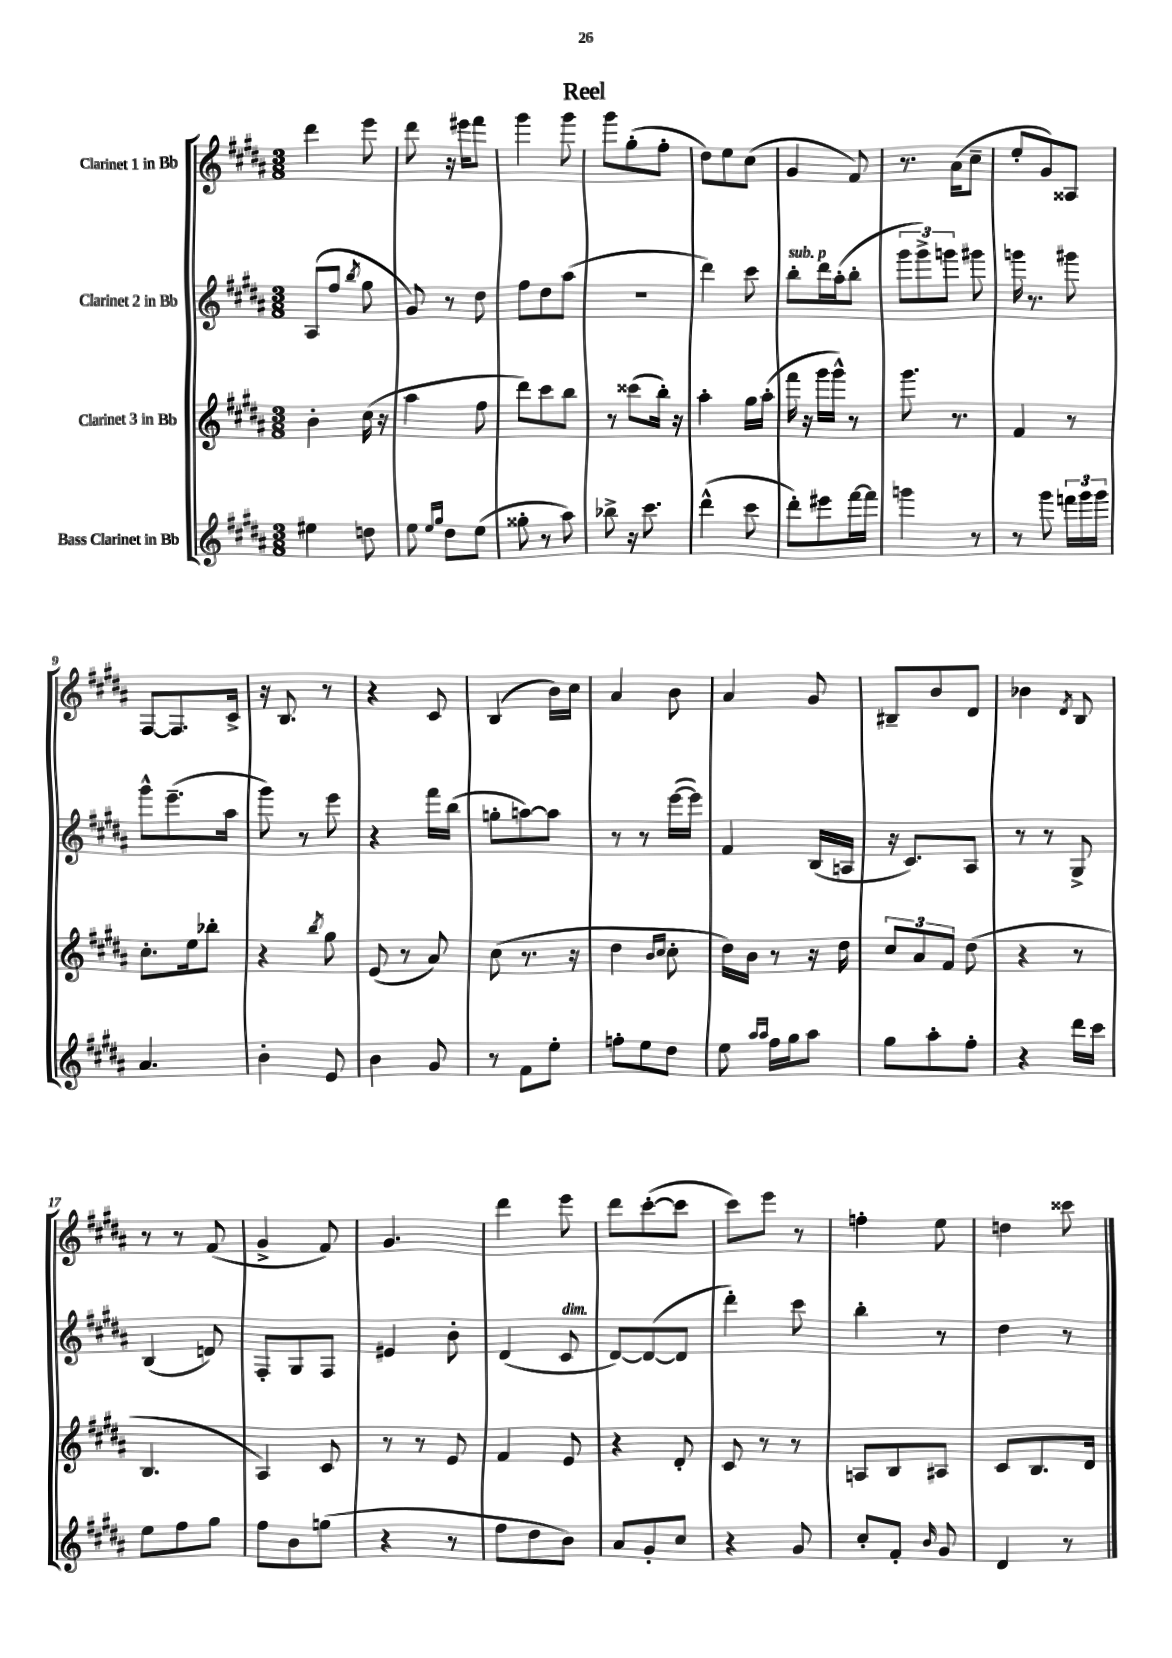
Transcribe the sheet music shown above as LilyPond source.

\header { title = "Reel" }
<<
\new StaffGroup <<
\new Staff = "s0" \with { instrumentName = "Clarinet 1 in Bb" } {
    \clef treble \key b \major \numericTimeSignature \time 3/8
    \autoBeamOff dis'''4 e'''8 |
    dis'''8 r16 eis'''16[ fis'''8] |
    gis'''4 gis'''8 |
    gis'''8[ gis''8-.( fis''8]-. |
    dis''8[) e''8 cis''8]( |
    gis'4 fis'8) |
    r8. ais'16[( cis''8]-- |
    e''8[-. gis'8) aisis8] |
    fis8[~ fis8. cis'16]-> |
    r16 b8. r8 |
    r4 cis'8 |
    b4( b'16[) cis''16] |
    ais'4 b'8 |
    ais'4 gis'8 |
    bis8[-- b'8 dis'8] |
    bes'4 \acciaccatura { dis'8 } b8 |
    r8 r8 fis'8( |
    gis'4-> fis'8) |
    gis'4. |
    dis'''4 e'''8 |
    dis'''8[ cis'''8~-.( cis'''8] |
    cis'''8[) e'''8] r8 |
    f''4-. e''8 |
    d''4 cisis'''8 \bar "|." |
}
\new Staff = "s1" \with { instrumentName = "Clarinet 2 in Bb" } {
    \clef treble \key b \major \numericTimeSignature \time 3/8
    \autoBeamOff ais8[( fis''8] \acciaccatura { b''8 } gis''8 |
    gis'8) r8 dis''8 |
    fis''8[ dis''8 ais''8]( |
    r4. |
    dis'''4) cis'''8 |
    b''8[-.^\markup { \italic "sub. p" } dis'''16 ais''16-.( b''8]-. |
    \tuplet 3/2 { gis'''8[ gis'''8->) g'''8] } gis'''8 |
    g'''16 r8. gis'''8 |
    gis'''8[-^ e'''8.--( ais''16] |
    gis'''8) r8 e'''8 |
    r4 fis'''16[ b''16]( |
    g''8[-. a''8~) a''8] |
    r8 r8 e'''16[~( e'''16]) |
    fis'4 b16[( a16] |
    r16 cis'8.[) ais8] |
    r8 r8 gis8-> |
    b4( d'8) |
    fis8[-. gis8 fis8] |
    eis'4 b'8-. |
    dis'4( cis'8^\markup { \italic "dim." } |
    dis'8[~) dis'8~( dis'8] |
    dis'''4-.) cis'''8 |
    b''4-. r8 |
    dis''4 r8 \bar "|." |
}
\new Staff = "s2" \with { instrumentName = "Clarinet 3 in Bb" } {
    \clef treble \key b \major \numericTimeSignature \time 3/8
    \autoBeamOff b'4-. cis''16( r16 |
    ais''4 fis''8 |
    dis'''8[) cis'''8 b''8] |
    r8 cisis'''8[( b''16]-.) r16 |
    ais''4-. gis''16[ ais''16]-.( |
    fis'''16 r16 gis'''16[ gis'''16]-^) r8 |
    gis'''8. r8. |
    fis'4 r8 |
    cis''8.[-. e''16 bes''8]-. |
    r4 \acciaccatura { b''8 } gis''8 |
    e'8( r8 ais'8) |
    cis''8( r8. r16 |
    dis''4 \grace { b'16[ cis''16] } cis''8-. |
    dis''16[) b'16] r8 r16 dis''16 |
    \tuplet 3/2 { cis''8[ ais'8 fis'8] } dis''8( |
    r4 r8 |
    b4. |
    ais4) cis'8 |
    r8 r8 e'8 |
    fis'4 e'8 |
    r4 dis'8-. |
    cis'8 r8 r8 |
    a8[ b8 ais8] |
    cis'8[ b8. dis'16] \bar "|." |
}
\new Staff = "s3" \with { instrumentName = "Bass Clarinet in Bb" } {
    \clef treble \key b \major \numericTimeSignature \time 3/8
    \autoBeamOff eis''4 d''8 |
    e''8 \grace { e''16[ gis''16] } dis''8[ e''8]( |
    gisis''8-. r8 ais''8) |
    bes''8-> r16 cis'''8. |
    dis'''4-^( cis'''8 |
    dis'''8[-.) eis'''8 fis'''16~ fis'''16] |
    g'''4 r8 |
    r8 gis'''8 \tuplet 3/2 { f'''16[ gis'''16 gis'''16] } |
    ais'4. |
    b'4-. e'8 |
    b'4 gis'8 |
    r8 fis'8[ e''8]-. |
    f''8[-. e''8 dis''8] |
    e''8 \grace { ais''16[ ais''16] } fis''16[ gis''16 ais''8] |
    gis''8[ ais''8-. fis''8]-. |
    r4 dis'''16[ cis'''16] |
    e''8[ fis''8 gis''8] |
    fis''8[ b'8 g''8]( |
    r4 r8 |
    fis''8[ dis''8 b'8]) |
    ais'8[ gis'8-. cis''8] |
    r4 gis'8 |
    cis''8[-. fis'8]-. \grace { b'16 } gis'8 |
    dis'4 r8 \bar "|." |
}
>>
>>
